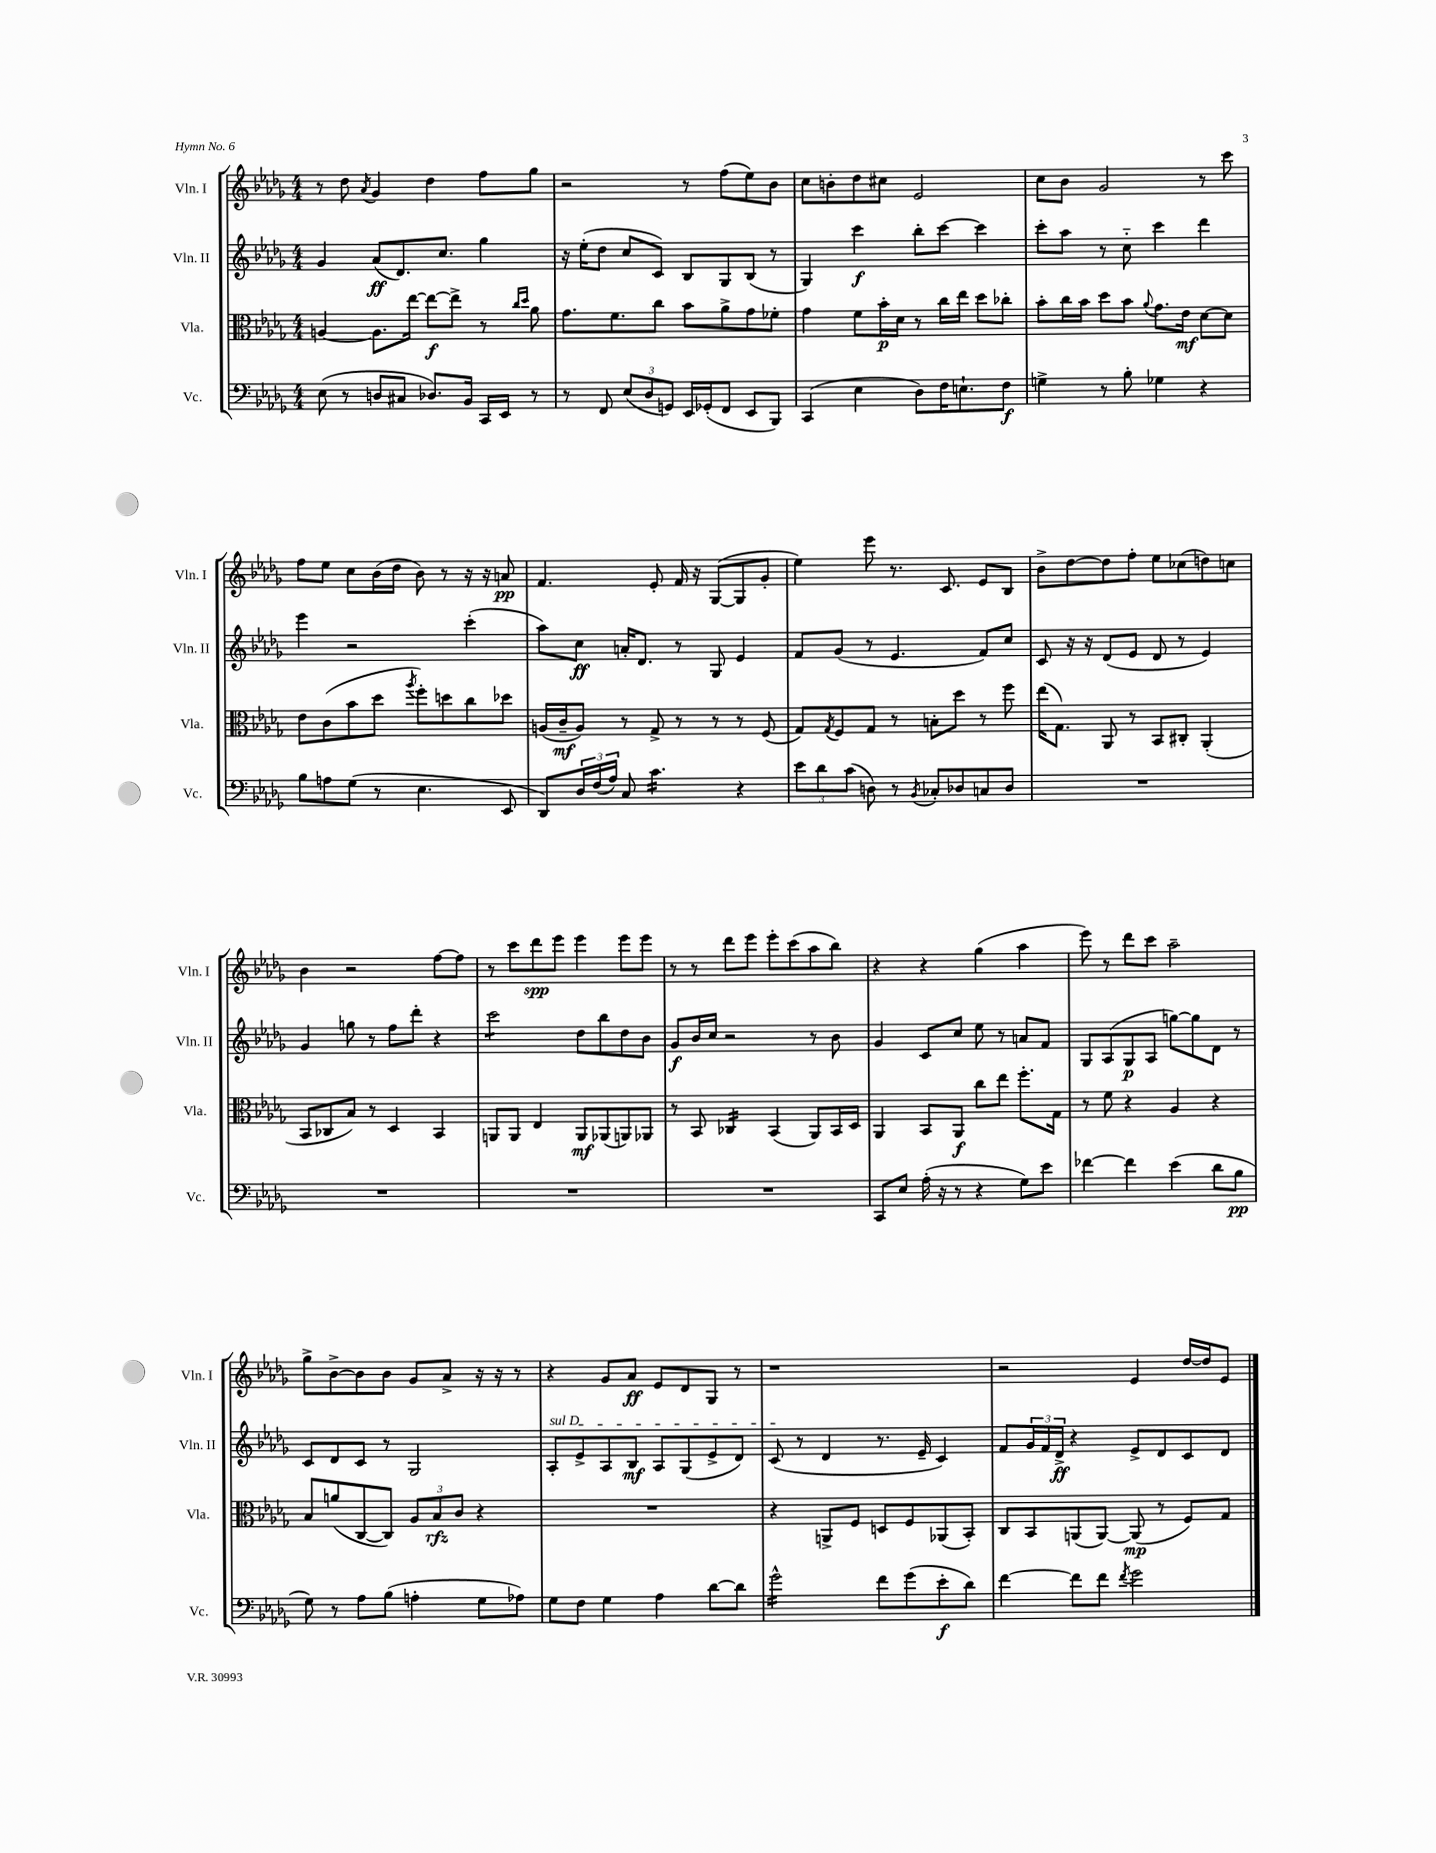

**kern	**kern	**kern	**kern
*staff4	*staff3	*staff2	*staff1
*clefF4	*clefC3	*clefG2	*clefG2
*k[b-e-a-d-g-]	*k[b-e-a-d-g-]	*k[b-e-a-d-g-]	*k[b-e-a-d-g-]
*M4/4	*M4/4	*M4/4	*M4/4
(8E-	[4A	4g-	8r
8r	.	.	8dd-
.	.	.	8qa-
8D	8.A]	(8a-	4g-
8C#	.	8.d-)	.
.	[16ee-	.	.
8.D-)	8ee-_	.	4dd-
.	.	8.cc	.
.	8ee-^]	.	.
16BB-	.	.	.
16CC	8r	4gg-	8ff
16EE-	.	.	.
.	16qqcc	.	.
.	16qqdd-	.	.
8r	8a-	.	8gg-
=	=	=	=
8r	8.g-	16r	2r
.	.	(16ee-'	.
8FF	.	8dd-	.
.	8.f	.	.
(12E-	.	8cc	.
12D-	.	.	.
.	8cc	8c)	.
12GG)	.	.	.
16EE-	8b-	8B-	8r
(16GG-'	.	.	.
8FF	8a-^	8G-	(8ff
8EE-	8g-	(8B-	8ee-)
8BBB-)	8f-'	8r	8b-
=	=	=	=
(4CC	4g-	4G-)	8cc
.	.	.	8b'
4E-	8f	4ccc	8dd-
.	16b-'	.	8cc#
.	16d-	.	.
8D-)	8r	8bb-'	2e-
16F	16cc	[8ccc	.
8.E`	16ee-	.	.
.	8dd-	4ccc]	.
8F	8cc-'	.	.
=	=	=	=
4G^	8b-'	8ccc'	8cc
.	16cc	8aa-	8b-
.	16b-	.	.
8r	8dd-	8r	2g-
8B-'	8b-	8cc'~	.
.	8qqa-	.	.
4G-	8.g-	4ccc	.
.	16e-	.	.
4r	[8d-	4ddd-	8r
.	8d-]	.	8ccc
=	=	=	=
8B-	8e-	4eee-	8ff
8A	(8c	.	8ee-
(8G-	8b-	2r	8cc
8r	8dd-	.	(16b-
.	.	.	16dd-
.	8qaa-	.	.
4.E-	8ff')	.	8b-)
.	8dd	.	8r
.	8cc	(4ccc'	16r
.	.	.	16r
8EE-	8dd-	.	8a
=	=	=	=
8DD-)	(16A	8aa-)	4.f
.	16c~	.	.
24D-	8A)	8cc	.
(24F	.	.	.
24A-)	.	.	.
8C	8r	16a'	.
.	.	8.d-	.
4.c	8G-^	.	8e-'
.	8r	8r	16f
.	.	.	16r
.	8r	8G-	([8G-
4r	8r	4e-	8G-]
.	(8F	.	8g-'
=	=	=	=
12e-	8G-)	8f	4ee-)
12d-	.	.	.
.	8qG-	.	.
.	8F	(8g-	.
(12c	.	.	.
8D)	8G-	8r	8eee-
8r	8r	4.e-	8.r
8qBB-	.	.	.
8C-'	8B'	.	.
.	.	.	8.c
8D-	8dd-	.	.
8C	8r	8f)	8e-
8D-	8ff	8cc	8B-
=	=	=	=
1r	(16ee-	8c	8b-^
.	8.G-)	.	.
.	.	16r	[8dd-
.	.	16r	.
.	8AA-	(8d-	8dd-]
.	8r	8e-	8ff'
.	8BB-	8d-	8ee-
.	8C#'	8r	(8cc-
.	(4AA-'	4e-)	8dd)
.	.	.	8cc
=	=	=	=
1r	8BB-	4g-	4b-
.	8C-	.	.
.	8B-)	8gg	2r
.	8r	8r	.
.	4D-	8ff	.
.	.	8ddd-'	.
.	4BB-	4r	[8ff
.	.	.	8ff]
=	=	=	=
1r	8AA	2ccc	8r
.	8AA	.	8ccc
.	4E-	.	8ddd-
.	.	.	8eee-
.	8AA	8dd-	4eee-
.	(8AA-	8bb-	.
.	8AA)	8dd-	8eee-
.	8AA-	8b-	8eee-
=	=	=	=
1r	8r	8g-	8r
.	8BB-	16b-	8r
.	.	16cc	.
.	4C-	2r	8ddd-
.	.	.	8eee-
.	(4BB-	.	8eee-'
.	.	.	(8ccc
.	8AA-)	8r	8aa-
.	16BB-	8b-	8bb-)
.	16D-	.	.
=	=	=	=
8CC	4AA-	4g-	4r
8E-	.	.	.
(16A-'	8BB-	8c	4r
16r	.	.	.
8r	8AA-	8cc	.
4r	8cc	8ee-	(4gg-
.	8ee-	8r	.
8G-)	8.ff'	8a	4aa-
8e-	.	8f	.
.	16G-	.	.
=	=	=	=
[4f-	8r	8G-	8eee-)
.	8f	(8A-	8r
4f-]	4r	8G-	8ddd-
.	.	8A-	8ccc
(4e-	4A-	[8gg)	2aa-~
.	.	8gg]	.
8d-	4r	8d-	.
8B-	.	8r	.
=	=	=	=
8G-)	8B-	8c	8gg-^
8r	(8a	8d-	[8b-^
8A-	[8C	8c	8b-]
(8B-	8C])	8r	8b-
4A'	12A-	2G-	8g-
.	12B-	.	.
.	.	.	8a-^
.	12c	.	.
8G-	4r	.	16r
.	.	.	16r
8A-)	.	.	8r
=	=	=	=
8G-	1r	8A-'	4r
8F	.	8e-^	.
4G-	.	8A-	8g-
.	.	8B-	8a-
4A-	.	8A-	8e-
.	.	(8G-	8d-
[8d-	.	8e-^	8G-
8d-]	.	8d-)	8r
=	=	=	=
2g-^^	4r	(8c	1r
.	.	8r	.
.	8AA^	4d-	.
.	8F	.	.
8f	8D	8.r	.
(8g-	8F	.	.
.	.	16e-~	.
8e-'	(8AA-	4c)	.
8d-)	8BB-')	.	.
=	=	=	=
[4f	8C	8f	2r
.	8BB-	24g-	.
.	.	24f	.
.	.	24d-^	.
8f]	(8AA	4r	.
8f	[8AA)	.	.
8qf	.	.	.
2g-	(8AA]	8e-^	4e-
.	8r	8d-	.
.	8F)	8c	[16dd-
.	.	.	16dd-]
.	8G-	8d-	8e-
==	==	==	==
*-	*-	*-	*-
